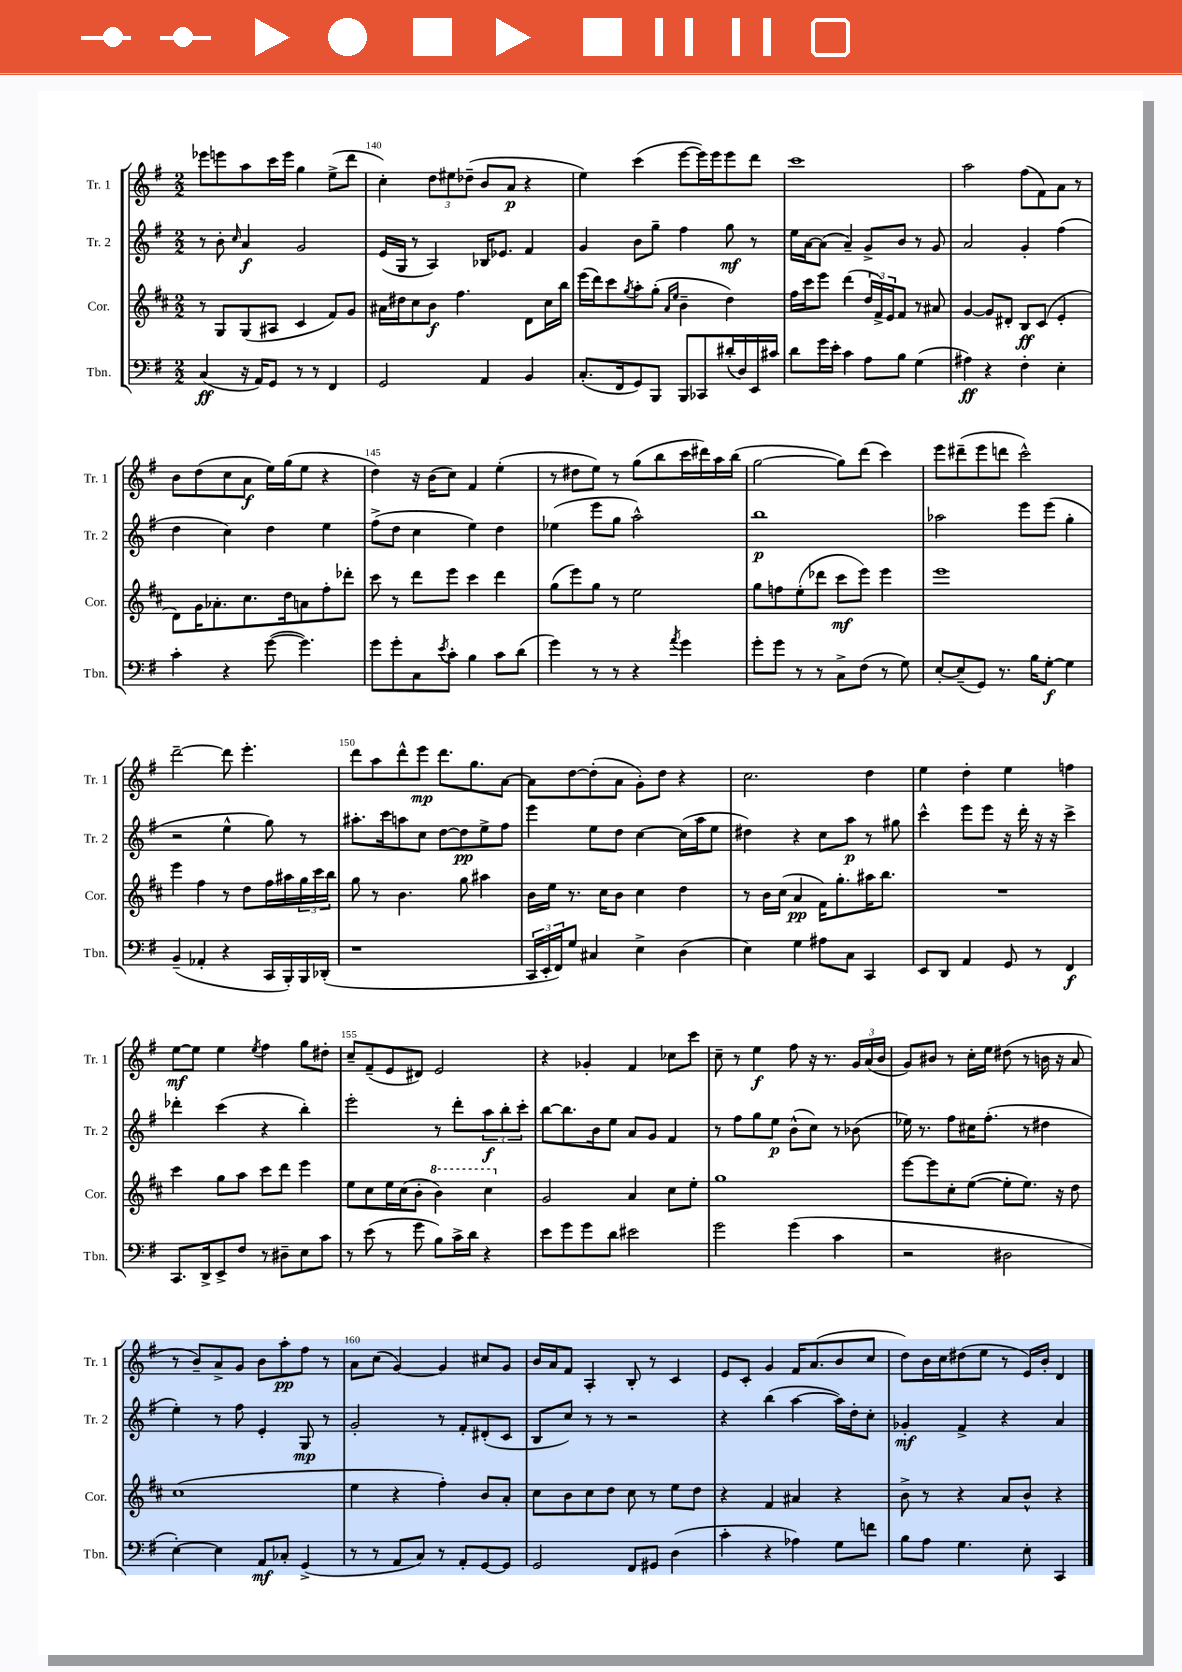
<<
\new StaffGroup <<
\new Staff = "s0" \with { instrumentName = "Tr. 1" shortInstrumentName = "Tr. 1" } {
    \clef treble \key g \major \numericTimeSignature \time 2/2
    ees'''8 e'''8 a''8 c'''16 e'''16 g''4 e''8->( d'''8 |
    c''4-.) \tuplet 3/2 { d''8 eis''8 des''8--( } b'8 a'8\p r4 |
    e''4) c'''4( e'''8~ e'''16) e'''16 e'''8 d'''8 |
    c'''1 |
    a''2 fis''8( fis'8) a'8 r8 |
    b'8 d''8( c''8 a'8\f e''16) g''16( e''8 r4 |
    d''4) r16 b'16( c''8) fis'4 e''4-.( |
    r8 dis''8 e''8) r8 g''8( b''8 c'''16 dis'''16) a''16 b''16( |
    g''2~ g''8) d'''8( c'''4) |
    e'''8 dis'''8--( e'''8 d'''8 c'''2-^) |
    d'''2~-- d'''8 e'''4.-. |
    d'''8 a''8 d'''8-^ e'''8\mp d'''8. g''8. a'8~ |
    a'8 d''8~ d''8-.( a'8 g'8-.) d''8 r4 |
    c''2. d''4 |
    e''4 d''4-. e''4 f''4 |
    e''8~\mf e''8 e''4 \acciaccatura { e''8 } fis''4 g''8 dis''8-. |
    c''8-- fis'8--( e'8 dis'8) e'2 |
    r4 ges'4-. fis'4 ces''8 c'''8 |
    c''8-- r8 e''4\f fis''8 r16 r8. \tuplet 3/2 { g'16 a'16( b'16 } |
    g'8) bis'8 r8 c''16-. e''16 dis''8( r8 b'16 r16 a'8 |
    r8 b'8--) a'8-> g'8 b'8 a''8-.\pp fis''8 r8 |
    a'8 c''8( g'4~) g'4 cis''8 g'8 |
    b'16 a'16 fis'8 a4-. b8-. r8 c'4 |
    e'8 c'8-. g'4 fis'16 a'8.( b'8 c''8 |
    d''8) b'16 c''16 dis''8( e''8 r8 e'16) b'16-. d'4 \bar "|." |
}
\new Staff = "s1" \with { instrumentName = "Tr. 2" shortInstrumentName = "Tr. 2" } {
    \clef treble \key g \major \numericTimeSignature \time 2/2
    r8 b'8-. \grace { c''16 } a'4\f g'2 |
    e'16( g16 r8 a4) bes16 ees'8. fis'4 |
    g'4 b'8 g''8-- fis''4 g''8\mf r8 |
    e''16 a'16~ a'8( a'4--) g'8-> b'8 r8 g'8 |
    a'2 g'4-. fis''4( |
    d''4 c''4) d''4 e''4 |
    fis''8->( d''8 c''4 e''4) d''4 |
    ees''4( e'''8 g''8 a''2-^) |
    b''1\p |
    aes''2 e'''8 e'''8( g''4-. |
    r2 e''4-^ g''8) r8 |
    ais''8.-. c'''16 a''8 c''8 d''8~ d''8\pp e''8-> fis''8 |
    e'''4 e''8 d''8 c''4~ c''16( a''16 e''8 |
    dis''4) r4 c''8 a''8\p r8 gis''8 |
    c'''4-^ e'''8 e'''8 r16 d'''16-. r16 r16 c'''4-> |
    des'''4-. c'''4( r4 b''4-.) |
    e'''2-. r8 d'''8-. \tuplet 3/2 { a''8\f b''8-. c'''8-. } |
    b''8~ b''8. b'16 e''8 a'8 g'8 fis'4 |
    r8 fis''8 g''8 e''8\p b'8-^( c''8) r8 bes'8( |
    ees''16) r8. fis''8 cis''16 fis''8.-.( r8 dis''4 |
    e''4-.) r8 fis''8 e'4-. g8\mp r8 |
    g'2-. r8 fis'8-. dis'8-.( c'8 |
    b8 c''8) r8 r8 r2 |
    r4 b''4( a''4~ a''16) d''16-. c''8-. |
    ges'4-.\mf fis'4-> r4 a'4 \bar "|." |
}
\new Staff = "s2" \with { instrumentName = "Cor." shortInstrumentName = "Cor." } {
    \clef treble \key d \major \numericTimeSignature \time 2/2
    r8 g8 g8( ais8 cis'4 fis'8) g'8 |
    ais'16 dis''16 cis''8 b'8\f fis''4. d'8 cis''16 b''16 |
    e'''16( d'''16) cis'''8 \acciaccatura { g''8 } a''8-. g''8-.( \grace { a'16 e''16 } b'4-- d''4) |
    fis''16 cis'''16 e'''8 d'''4( \tuplet 3/2 { d''16 fis'16->) e'16 } fis'8 r8 ais'8 |
    g'4~ g'8 dis'8-. b8\ff cis'8( e'4-. |
    d'8) g'16 aes'8.-. cis''8. d''16 a'8 fis''8-. des'''8-. |
    cis'''8 r8 d'''8 e'''8 cis'''4 d'''4 |
    g''8( e'''8) g''8 r8 e''2 |
    g''8 f''8 e''8-.( des'''8 cis'''8\mf e'''8) e'''4 |
    e'''1 |
    e'''4 fis''4 r8 d''8 fis''16 ais''16 \tuplet 3/2 { g''16 cis'''16 b''16 } |
    g''8 r8 b'4. g''8 ais''4 |
    b'16 e''16 r8. cis''16 b'8 cis''4 d''4 |
    r8 b'16 cis''16( a'4\pp fis'16) g''8.-. ais''16 b''8. |
    R1 |
    cis'''4 g''8 a''8 cis'''8 d'''8 e'''4 |
    e''8 cis''8 e''16 cis''16( b'8-. \ottava #1 b''4) cis'''4 \ottava #0 |
    g'2 a'4 cis''8 e''8-. |
    g''1 |
    e'''8~ e'''8 cis''8-. e''8~( e''8-. e''8.) r16 d''8 |
    cis''1( |
    e''4 r4 fis''4-.) b'8 a'8-. |
    cis''8 b'8 cis''8 d''8 cis''8 r8 e''8 d''8 |
    r4 fis'4 ais'4 r4 |
    b'8-> r8 r4 a'8 b'8-^ r4 \bar "|." |
}
\new Staff = "s3" \with { instrumentName = "Tbn." shortInstrumentName = "Tbn." } {
    \clef bass \key g \major \numericTimeSignature \time 2/2
    c4\ff( r16 a,16) g,8 r8 r8 fis,4 |
    g,2 a,4 b,4 |
    c8.-.( fis,16 g,8) b,,8 b,,8 ces,8 dis'16-.( d16) e,16 cis'16 |
    d'8 g'16 e'16-. c'4 a8 b8 g4( |
    ais4\ff) r4 fis4-. e4-. |
    c'4-. r4 g'8~( g'4.) |
    g'8 g'8-. c8 \acciaccatura { e'8 } c'8-. b4 c'8 d'8( |
    g'4) r8 r8 r4 \acciaccatura { a'8 } g'4 |
    g'8-. g'8 r8 r8 c8-> fis8( r8 g8) |
    e8~-. e8--( g,8) r8. b16 g8~-.\f g4 |
    b,4--( aes,4-. r4 c,16 b,,16-.) b,,16 des,16-.( |
    r1 |
    \tuplet 3/2 { c,16 e,16-. fis,16) } g8 cis4 e4-> d4( |
    e4) g4 ais8 c8 c,4 |
    e,8 d,8 a,4 g,8 r8 fis,4\f |
    c,8. d,16-> e,8-> fis8 r8 dis8-- e8 c'8 |
    r8 e'8( r8 g'8 b8) c'16-> d'16 r4 |
    e'8 g'8 g'8 d'8 eis'2 |
    g'2 g'4( c'4 |
    r2 dis2 |
    e4~-.) e4 a,8\mf ces8-. g,4->( |
    r8 r8 a,8 c8) r8 a,8-. g,8~ g,8 |
    g,2 fis,8 gis,8 d4( |
    c'4-. r4 aes4) g8 f'8 |
    b8 a8 g4. e8-. c,4 \bar "|." |
}
>>
>>
\layout { \context { \Score currentBarNumber = #139 \override BarNumber.break-visibility = ##(#f #t #t) barNumberVisibility = #(every-nth-bar-number-visible 5) } }
